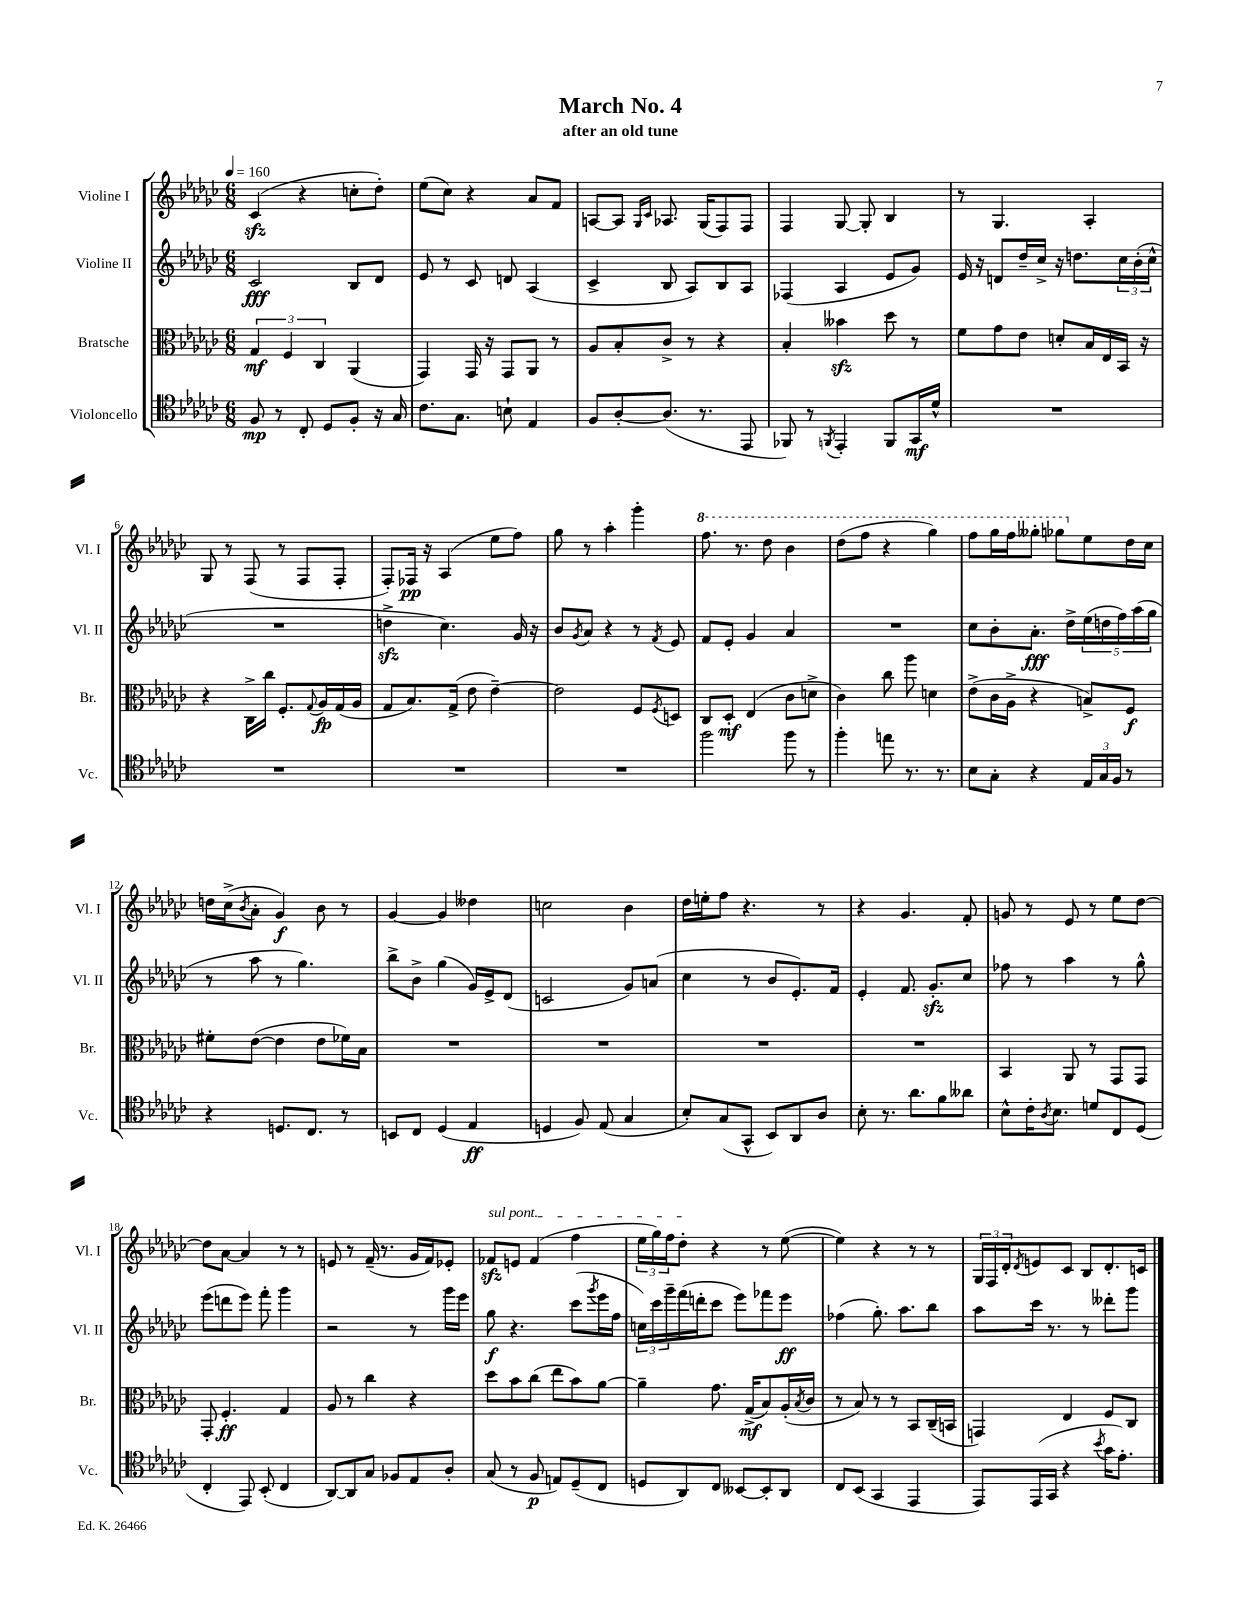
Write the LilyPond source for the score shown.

\header { title = "March No. 4" subtitle = "after an old tune" }
<<
\new StaffGroup <<
\new Staff = "s0" \with { instrumentName = "Violine I" shortInstrumentName = "Vl. I" } {
    \clef treble \key ges \major \numericTimeSignature \time 6/8 \tempo 4 = 160
    ces'4\sfz( r4 c''8-. des''8-.) |
    ees''8( ces''8) r4 aes'8 f'8 |
    a8~ a8 \grace { ges16 ces'16 } aes8. ges16( f8) f8 |
    f4 ges8~ ges8-. bes4 |
    r8 ges4. aes4-. |
    ges8 r8 f8( r8 f8 f8-. |
    f8-.) fes16\pp r16 aes4( ees''8 f''8) |
    ges''8 r8 aes''4-. ges'''4-. |
    \ottava #1 f'''8. r8. des'''8 bes''4 |
    des'''8( f'''8 r4 ges'''4) |
    f'''8 ges'''16 f'''16 geses'''8-. ges'''8 \ottava #0 ees''8 des''16 ces''16 |
    d''16 ces''16->( \acciaccatura { bes'8 } aes'8-. ges'4\f) bes'8 r8 |
    ges'4~ ges'4 deses''4 |
    c''2 bes'4 |
    des''16 e''16-. f''8 r4. r8 |
    r4 ges'4. f'8-. |
    g'8 r8 ees'8 r8 ees''8 des''8~ |
    des''8 aes'8~ aes'4 r8 r8 |
    e'8 r8 f'16--( r8. ges'16 f'16) ees'8-. |
    \once \override TextSpanner.bound-details.left.text = \markup { \italic "sul pont." } fes'8\sfz\startTextSpan e'8 fes'4( f''4 |
    \tuplet 3/2 { ees''16 ges''16) f''16 } des''8-.\stopTextSpan r4 r8 ees''8~( |
    ees''4) r4 r8 r8 |
    \tuplet 3/2 { ges16 f16 des'16-. } \acciaccatura { des'8 } e'8 ces'8 bes8 des'8.-. c'16 \bar "|." |
}
\new Staff = "s1" \with { instrumentName = "Violine II" shortInstrumentName = "Vl. II" } {
    \clef treble \key ges \major \numericTimeSignature \time 6/8
    ces'2\fff bes8 des'8 |
    ees'8 r8 ces'8 d'8 aes4( |
    ces'4-> bes8 aes8) bes8 aes8 |
    fes4( aes4 ees'8 ges'8) |
    ees'16 r16 d'8 des''16-- ces''16-> r16 d''8. \tuplet 3/2 { ces''16 bes'16-.( ces''16-^ } |
    R2. |
    d''4->\sfz ces''4.) ges'16 r16 |
    bes'8 \acciaccatura { ges'8 } aes'8 r4 r8 \acciaccatura { f'8 } ees'8 |
    f'8 ees'8-. ges'4 aes'4 |
    R2. |
    ces''8 bes'8-. aes'8.-.\fff des''16-> \tuplet 5/4 { ees''16( d''16 f''16) aes''16( ges''16 } |
    r8 aes''8 r8 ges''4.) |
    bes''8-> bes'8-> ges''4( ges'16) ees'16-> des'8( |
    c'2 ges'8) a'8( |
    ces''4 r8 bes'8 ees'8.-.) f'16 |
    ees'4-. f'8. ges'8.-.\sfz ces''8 |
    fes''8 r8 aes''4 r8 ges''8-^ |
    ees'''8( d'''8 ees'''8) f'''8-. ges'''4 |
    r2 r8 ges'''16 ees'''16 |
    ges''8\f r4. ces'''8( \acciaccatura { ges'''8 } ees'''16 f''16 |
    \tuplet 3/2 { c''16) ces'''16 ges'''16-- } f'''16( d'''16-. ces'''8 ees'''8) fes'''8 ees'''8\ff |
    fes''4( ges''8.-.) aes''8. bes''8 |
    aes''8 ces'''16 r8. r8 deses'''8-. ges'''8 \bar "|." |
}
\new Staff = "s2" \with { instrumentName = "Bratsche" shortInstrumentName = "Br." } {
    \clef alto \key ges \major \numericTimeSignature \time 6/8
    \tuplet 3/2 { ges4\mf f4 ces4 } aes,4( |
    ges,4) ges,16 r16 ges,8 aes,8 r8 |
    aes8 bes8-. ces'8-> r8 r4 |
    bes4-. beses'4\sfz des''8 r8 |
    f'8 ges'8 ees'8 d'8-. bes16 ees16 bes,16 r16 |
    r4 ces16-> ces''16 f8.-. \appoggiatura { ges8 } aes16\fp ges16( aes16 |
    ges8 bes8.) ges16->( ees'8 ees'4~--) |
    ees'2 f8 \acciaccatura { f8 } d8 |
    ces8 des8-.\mf ees4( ces'8 d'8-> |
    ces'4) ces''8 aes''8 d'4 |
    ees'8->( ces'16 aes16-> r4 b8->) f8\f |
    fis'8-. ees'8~( ees'4 ees'8 fes'16) bes16 |
    R2. |
    R2. |
    R2. |
    R2. |
    bes,4 aes,8 r8 ges,8 ges,8 |
    ges,8-. f4.-.\ff ges4 |
    aes8 r8 ces''4 r4 |
    des''8 bes'8 ces''8( ees''8 bes'8) aes'8~ |
    aes'4-- ges'8. ges16->\mf( bes8) aes16-.( \acciaccatura { bes8 } ces'16 |
    r8 bes8) r8 r8 bes,8 ces16--( b,16 |
    g,4) ees4 f8 ces8 \bar "|." |
}
\new Staff = "s3" \with { instrumentName = "Violoncello" shortInstrumentName = "Vc." } {
    \clef tenor \key ges \major \numericTimeSignature \time 6/8
    f8\mp r8 ces8-. des8 f8-. r16 ges16 |
    ces'8. ges8. b8-! ees4 |
    f8 aes8~-. aes8.( r8. ees,8 |
    fes,8) r8 \acciaccatura { f,8 } ees,4-. f,8 ges,16\mf des'16-^ |
    R2. |
    R2. |
    R2. |
    R2. |
    f''2 f''8 r8 |
    f''4-. e''8 r8. r8. |
    bes8 ges8-. r4 \tuplet 3/2 { ees16 ges16 f16 } r8 |
    r4 d8. ces8. r8 |
    b,8 ces8 des4( ees4\ff |
    d4 f8) ees8( ges4 |
    bes8-.) ges8( ges,8-^ bes,8) aes,8 aes8 |
    bes8-. r8. aes'8. f'8 aeses'8 |
    bes8-^ ces'16-. \acciaccatura { aes8 } bes8. d'8 ces8 des8( |
    ces4-. ees,8) bes,8-.( ces4 |
    aes,8~) aes,8 ges8 fes8 ees8 aes8-. |
    ges8( r8 f8\p e8) des8--( ces8 |
    d8 aes,8) ces8 beses,8~ beses,8-. aes,8 |
    ces8 bes,8( ges,4 ees,4 |
    ees,8) ees,16( ges,16 r4 \acciaccatura { bes'8 } ges'16 ees'8.-.) \bar "|." |
}
>>
>>
